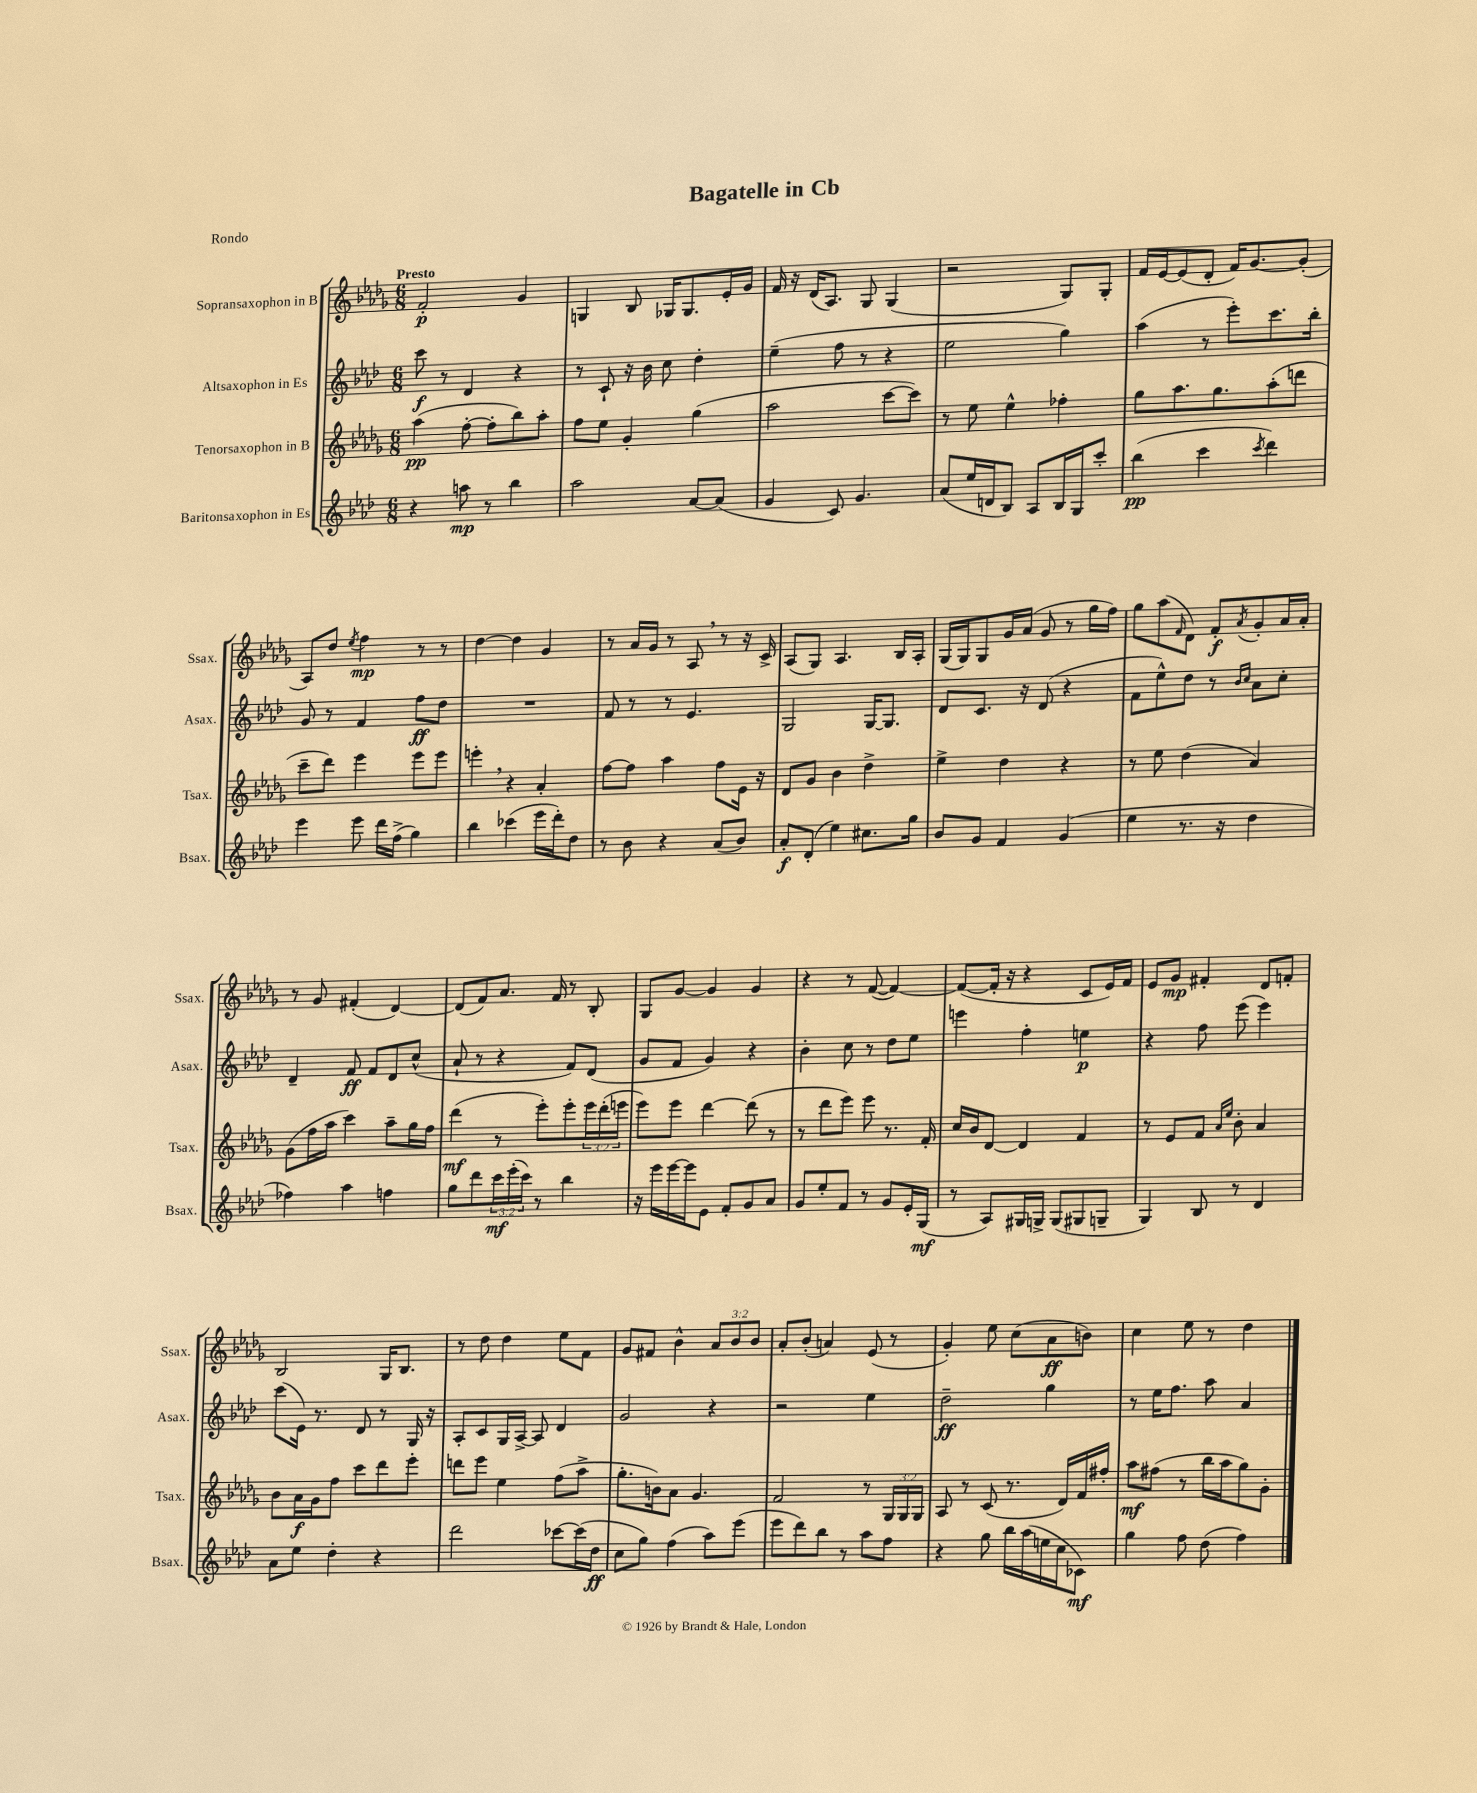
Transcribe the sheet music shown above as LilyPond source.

\header { title = "Bagatelle in Cb" piece = "Rondo" }
<<
\new StaffGroup <<
\new Staff = "s0" \with { instrumentName = "Sopransaxophon in B" shortInstrumentName = "Ssax." } {
    \clef treble \key des \major \numericTimeSignature \time 6/8 \override Staff.TupletNumber.text = #tuplet-number::calc-fraction-text \tempo "Presto"
    f'2-.\p ges'4 |
    g4 bes8 ges16 ges8. ees'16-. ges'16 |
    f'16 r16 des'16( aes8.) ges8 ges4( |
    r2 ges8) ges8-. |
    f'16 ees'16~ ees'8( des'8-. f'16) ges'8.~ ges'8-.( |
    aes8) des''8 \acciaccatura { ees''8 } f''4\mp r8 r8 |
    des''4~ des''4 ges'4 |
    r8 aes'16 ges'16 r8 aes8 \breathe r8 r16 c'16-> |
    aes8( ges8) aes4. bes16 aes16-. |
    ges16( ges16) ges8 ges'16 aes'16( ges'8 r8 ges''16 f''16) |
    ges''8 aes''8( \grace { f'16 } des'8) f'8-.\f \acciaccatura { aes'8 } ges'8-. aes'16 aes'16-. |
    r8 ges'8 fis'4-.( des'4~) |
    des'8( f'8) aes'8. f'16 r8 bes8-. |
    ges8 ges'8~ ges'4 ges'4 |
    r4 r8 f'8~( f'4~) |
    f'8~( f'16-. r16 r4 c'8 ees'16) f'16 |
    ees'8 ges'8\mp fis'4-. des'8 f'8-. |
    bes2 ges16 bes8. |
    r8 des''8 des''4 ees''8 f'8 |
    ges'8 fis'8 bes'4-^ \tuplet 3/2 { aes'8 bes'8 bes'8 } |
    aes'8-. bes'8-.( a'4) ees'8( r8 |
    ges'4-.) ees''8 c''8( aes'8\ff b'8) |
    c''4 ees''8 r8 des''4 \bar "|." |
}
\new Staff = "s1" \with { instrumentName = "Altsaxophon in Es" shortInstrumentName = "Asax." } {
    \clef treble \key aes \major \numericTimeSignature \time 6/8
    c'''8\f r8 des'4 r4 |
    r8 c'8-! r16 bes'16 c''8 des''4-. |
    ees''4--( f''8 r8 r4 |
    ees''2 g''4) |
    aes''4( r8 ees'''8-.) c'''8. bes''16-. |
    g'8 r8 f'4 f''8\ff des''8 |
    R2. |
    f'8 r8 r8 ees'4. |
    g2 g16~ g8. |
    des'8 c'8. r16 des'8( r4 |
    f'8 ees''8-^) des''8 r8 \grace { bes'16 c''16 } aes'8 c''8-. |
    des'4-- f'8\ff f'8 des'8 c''8-^( |
    aes'8-! r8 r4 f'8) des'8( |
    g'8 f'8 g'4) r4 |
    bes'4-. c''8 r8 des''8 ees''8 |
    e'''4 f''4-. e''4\p |
    r4 f''8 ees'''8( ees'''4) |
    c'''8( ees'16) r8. des'8 r8 g16 r16 |
    aes8-. c'8 g16 aes16~-> aes8 des'4 |
    g'2 r4 |
    r2 ees''4 |
    des''2--\ff g''4 |
    r8 ees''16 f''8. aes''8 aes'4 \bar "|." |
}
\new Staff = "s2" \with { instrumentName = "Tenorsaxophon in B" shortInstrumentName = "Tsax." } {
    \clef treble \key des \major \numericTimeSignature \time 6/8 \override Staff.TupletNumber.text = #tuplet-number::calc-fraction-text
    aes''4\pp( f''8~-. f''8-. bes''8) aes''8-. |
    f''8 ees''8 ges'4-. ges''4( |
    aes''2 c'''8~ c'''8) |
    r8 ees''8 ees''4-^ fes''4-. |
    ges''8 aes''8. ges''8. aes''8-.( d'''8 |
    c'''8-- des'''8) ees'''4 ees'''8 ees'''8 |
    e'''4-. \breathe r4 aes'4-. |
    f''8~ f''8 aes''4 f''8 ees'16 r16 |
    des'8 ges'8 bes'4 des''4-> |
    ees''4-> des''4 r4 |
    r8 ees''8 des''4( aes'4) |
    ges'8( f''16 aes''16 c'''4) aes''8-- ges''16 f''16 |
    des'''4\mf( r8 ees'''8-.) ees'''8-. \tuplet 3/2 { ees'''16 des'''16-.( e'''16 } |
    ees'''8) ees'''8 des'''4~ des'''8( r8 |
    r8 des'''8 ees'''8) ees'''8 r8. f'16-. |
    c''16 bes'16 des'8~ des'4 f'4 |
    r8 ees'8 f'8 \grace { aes'16 ees''16 } bes'8-. aes'4 |
    bes'8 aes'16\f ges'16 f''8 c'''8 des'''8 ees'''8-. |
    d'''8 ees'''8 ees''4 f''8( aes''8-> |
    ges''8.-. b'16) aes'8 ges'4. |
    f'2 r8 \tuplet 3/2 { ges16 ges16 ges16 } |
    aes8 r8 c'8( r8. des'16) f'16 fis''16-. |
    aes''8\mf fis''8( r8 bes''16 aes''16 ges''8) ges'8-. \bar "|." |
}
\new Staff = "s3" \with { instrumentName = "Baritonsaxophon in Es" shortInstrumentName = "Bsax." } {
    \clef treble \key aes \major \numericTimeSignature \time 6/8 \override Staff.TupletNumber.text = #tuplet-number::calc-fraction-text
    r4 a''8\mp r8 bes''4 |
    aes''2 aes'8~ aes'8( |
    g'4 c'8) g'4. |
    aes'8( ees''16 d'16 bes8) aes8 bes16 g16 c'''8-. |
    bes''4\pp( c'''4 \acciaccatura { c'''8 } des'''4) |
    ees'''4 ees'''8 des'''16 f''16->( g''4) |
    bes''4 ces'''4( ees'''16 des'''16-.) des''8 |
    r8 bes'8 r4 aes'8( bes'8) |
    aes'8-.\f des'8-.( ees''4) cis''8. g''16 |
    bes'8 g'8 f'4 g'4( |
    ees''4 r8. r16 des''4 |
    fes''4) aes''4 f''4 |
    g''8 des'''8 \tuplet 3/2 { c'''16\mf ees'''16-.( c'''16) } r8 bes''4 |
    r16 ees'''16 ees'''16~ ees'''16 ees'8 f'8-. g'8 aes'8 |
    g'8 ees''8-. f'8 r8 g'8 ees'16-. g16\mf( |
    r8 aes8) gis16 g16-> g8( gis8 g8-- |
    g4) bes8 r8 des'4 |
    aes'8 ees''8 des''4-. r4 |
    des'''2 ces'''8~ ces'''16( des''16\ff |
    c''8 g''8) f''4( aes''8) ees'''8( |
    ees'''8 des'''8) bes''8 r8 aes''8 f''8 |
    r4 g''8 bes''16 aes''16( e''16 c''16 ces'8\mf) |
    g''4 f''8 des''8( f''4) \bar "|." |
}
>>
>>
\layout { \context { \Score \remove "Bar_number_engraver" } }
